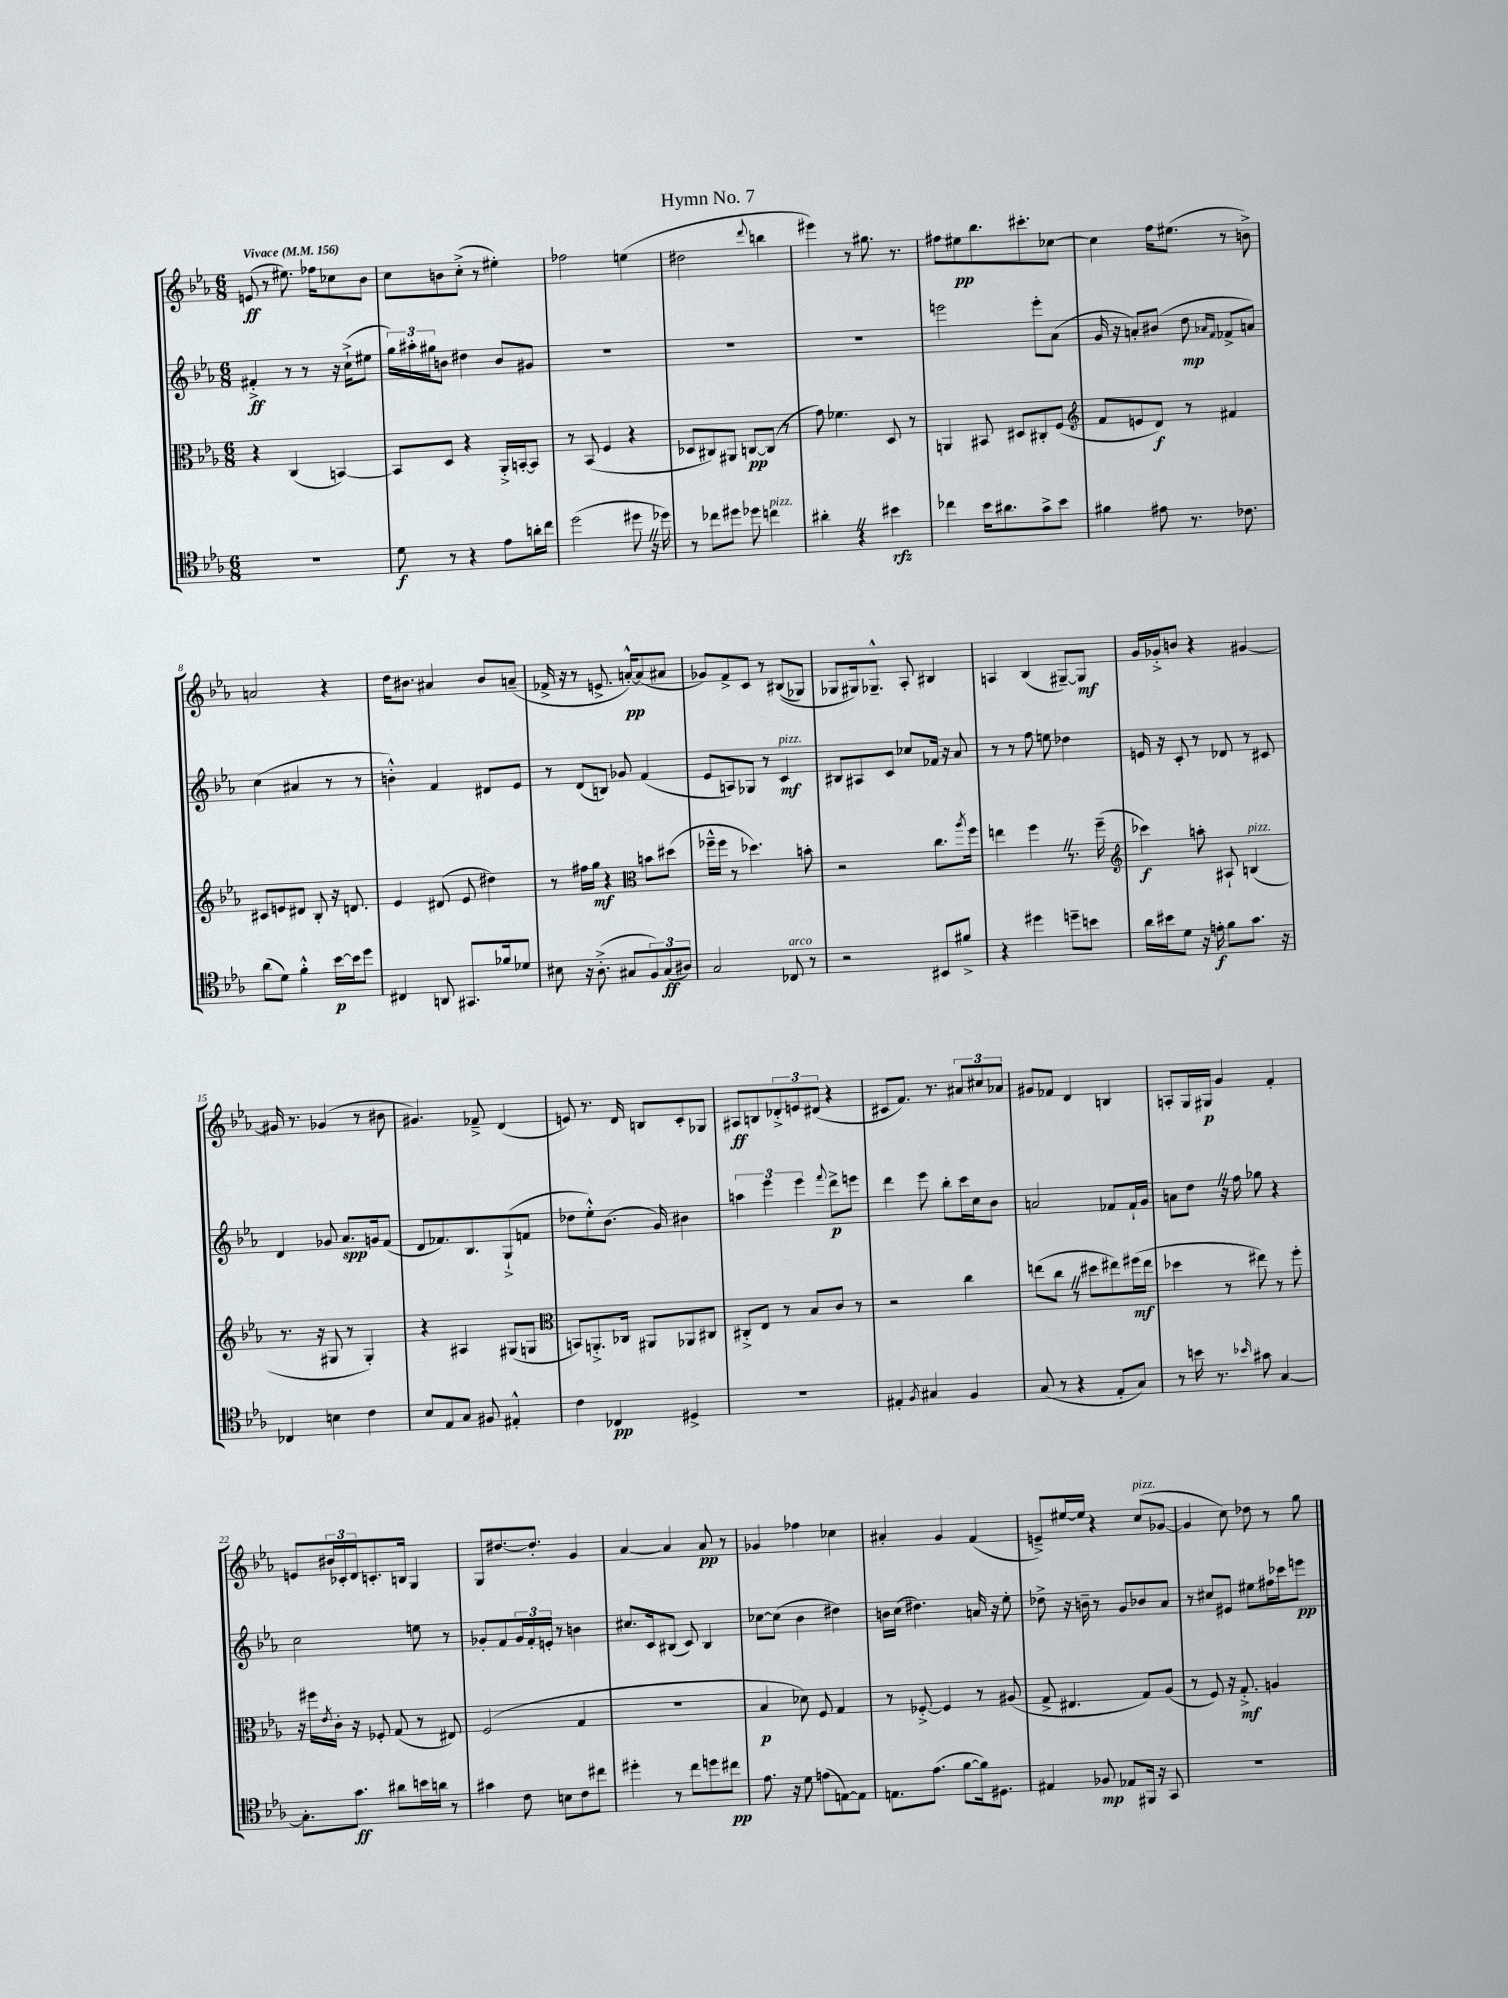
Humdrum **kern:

**kern	**kern	**kern	**kern
*staff4	*staff3	*staff2	*staff1
*clefC4	*clefC3	*clefG2	*clefG2
*k[b-e-a-]	*k[b-e-a-]	*k[b-e-a-]	*k[b-e-a-]
*M6/8	*M6/8	*M6/8	*M6/8
*MM156	*MM156	*MM156	*MM156
2.r	4r	4f#'^	(8e
.	.	.	8r
.	(4C	8r	8.ee#)
.	.	8r	.
.	.	.	16ff-
.	[4BB)	16r	8cc-
.	.	(16cc`^	.
.	.	8ee#	8b-
=	=	=	=
8d	8BB]	24gg)	8cc
.	.	24aa#'	.
.	.	24gg#	.
8r	8D	8b	8b
4r	4r	4dd#	(8cc'^
.	.	.	8r
8e-	16AA-'^	8b	4ee#')
.	[16BB'	.	.
16a'	8BB]	8g#	.
16cc	.	.	.
=	=	=	=
(2dd	8r	2.r	2ff-
.	(8BB-	.	.
.	4F	.	.
8dd#	4r	.	(4ee
16r	.	.	.
16dd-)	.	.	.
=	=	=	=
8r	8D-	2.r	2dd#
8cc-	8C#)	.	.
8dd#	8AA#	.	.
8dd-	[8C	.	.
.	.	.	8qqddd
4cc	(8C]	.	4bb
.	8r	.	.
=	=	=	=
4a#'	8g)	2.r	4eee#)
.	4.f-	.	.
4r	.	.	8r
.	.	.	8.gg#
4b#	8D	.	.
.	.	.	8.r
.	8r	.	.
=	=	=	=
4cc-	4AA	2eee	8ff#
.	.	.	8ee#
16b-	8BB#	.	8.bb-
8.a#	.	.	.
.	8D#	.	.
.	.	.	8.ccc#'
8g^	8C#'	8eee'	.
8b-	(8F	(8a-	[8cc-
=	=	=	=
*	*clefG2	*	*
4f#	8f	16g	4cc-]
.	.	16r	.
.	8e	8a')	.
8e#	8d)	(8b#	16ff
.	.	.	(8.ee#
8.r	8r	8dd	.
.	.	16qqa-	.
.	.	16qqf	.
.	4f#	8f-^	8r
8.c-	.	.	.
.	.	8a)	8b^)
=	=	=	=
(8a-	8c#	(4cc	2a
8d)	8e	.	.
4f'^^	8d#	4a#	.
.	8B-'	.	.
[16b-	16r	8r	4r
16b-]	8.d	.	.
8dd	.	8r	.
=	=	=	=
4C#	4e-	4b'^^)	16dd
.	.	.	8.b#
8AA	(8d#	4f	4a#
8.GG#	8e-	.	.
.	4dd#)	8d#	8b#
16f-	.	.	.
8d-	.	8e-	(8a~
=	=	=	=
8B#	8r	8r	16f-^
.	.	.	16r
16r	16ff#	(8d	8r
(8.A-'^	16gg	.	.
.	4r	8B)	8.e^
8G#	.	8g-	.
.	.	.	[16a'^^)
*	*clefC3	*	*
12F)	8b	(4f	(8a]
(12G#	.	.	.
.	(8dd#	.	8a#
12A#)	.	.	.
=	=	=	=
2G	16ff-~^^	8e-	8g-)
.	16ff-	.	.
.	8r	8A)	8f^
.	4.dd-)	8G-	8c
.	.	8r	8r
8C-	.	4c	&((8B#
8r	8b'	.	8G-)
=	=	=	=
2r	2r	8B#	8G-
.	.	8A#	16G#&)
.	.	.	8.G-~^^
.	.	8c	.
.	.	8cc-	8A-'
8BB#	8.cc	16f-	4B#
.	.	16r	.
8f#^	.	8a-	.
.	8qaa-	.	.
.	16ff	.	.
=	=	=	=
4r	4ee	8r	4A
.	.	8r	.
4dd#	4ff	8ff	(4B-
.	.	8ee	.
8dd~	8.r	4dd-	[8G#~)
8b	.	.	8G#]
.	(16ff~	.	.
=	=	=	=
*	*clefG2	*	*
16a-	4ccc-)	16e	16g
16b#	.	16r	16g-'^
8d	.	8c'	8b
16r	8aa'	8r	4r
16e'	.	.	.
8f	8A#`	8d-	.
8.g	(4B	8r	[4g#
.	.	8c#	.
16r	.	.	.
=	=	=	=
4C-	8.r	4d	16g#]
.	.	.	8.r
.	16r	.	.
4B	8G#	8g-	(4g-
.	8r	8.a-	.
4c	4G#')	.	8r
.	.	16g	.
.	.	(8f	8b#
=	=	=	=
8B-	4r	8d	4.g#)
8E-	.	8.f-)	.
8G	4A#	.	.
.	.	8.B-	.
8F#	.	.	8f-~^
4E#'^^	(8G#	(8G`^	(4d
.	8G	8f	.
=	=	=	=
*	*clefC3	*	*
4c	8BB)	8dd-	8e)
.	8.AA'^	8ee-'^^)	8.r
4C-	.	(8.b-	.
.	16C-	.	16d
.	8AA#	.	8B
.	.	16g)	.
4D#^	8AA-	4b#	8c'
.	8C#	.	8G-
=	=	=	=
2.r	8C#'^	6aa	8A#
.	8E-	.	8B
.	.	6eee-	.
.	8r	.	12d-'^
.	.	6eee-	12e
.	8B-	.	.
.	.	.	(12d#
.	.	8qqfff	.
.	8c	8ddd^	4r
.	8r	8eee	.
=	=	=	=
4E#'	2r	4ddd	8c#
.	.	.	8.f)
8qF	.	.	.
4G#	.	8eee-	.
.	.	.	8.r
.	.	8bb-'	.
4F	4cc	16ccc	12a#
.	.	16cc	.
.	.	.	12cc#
.	.	8b-	.
.	.	.	12a-
=	=	=	=
(8G	(8ee	2a	8g#
8r	8cc	.	8f-
4r	8r	.	4d
.	8dd#	.	.
8E-'	8ee#)	8f-	4B
8G)	(16ff#	16f-`	.
.	16ee#	16g	.
=	=	=	=
8r	4dd-	8a	8A'
16b	.	8dd	16G
8.r	.	.	16G#
.	8r	16r	4g
.	.	16ff	.
16qqb-	.	.	.
8g#	8ee#)	8gg-	.
[4G	8r	4r	4f'
.	8ff'	.	.
=	=	=	=
8.G']	16r	2cc	8e
.	16ff#	.	.
.	8qe-	.	.
.	16c'	.	24b#
.	.	.	24c-'
8.g	16r	.	.
.	.	.	24d
.	8F-'	.	8.c'
8a#	(8G	.	.
.	.	.	16B
16b	8r	8ee	4G
16a	.	.	.
8r	8E#)	8r	.
=	=	=	=
4g#	(2F	8g-'	8G
.	.	8f	[8.dd#
8c	.	24g-	.
.	.	24f'	.
.	.	.	8.dd#']
.	.	24e'	.
8B	.	8r	.
8c	4G	4b	4g
8cc#	.	.	.
=	=	=	=
4dd#'	2.r	8.cc#	[4a-
.	.	16c	.
8r	.	(8B#	4a-]
8cc	.	8c)	.
8dd	.	4B#	8a-
8cc#	.	.	8r
=	=	=	=
8.e-	4B-	[8cc-	4g-
.	.	(8cc-]	.
16r	.	.	.
8d	8d-)	4b-	4ff-
(8e	8F	.	.
[8E)	4G	4dd#)	4cc-
8E]	.	.	.
=	=	=	=
8.E	8r	16b	4a#'
.	.	(16cc	.
.	[8F-'^	4.dd#)	.
(8.e-	.	.	.
.	4F-]	.	4g
[8f	.	.	.
16f])	8r	16a	(4f
8.D#	.	16r	.
.	(8A#	8ee-'	.
=	=	=	=
4E#	8G^	8dd-^	8e~^)
.	4.E#	16r	[16ee#
.	.	16b~	16ee#]
8F-	.	8r	4r
8E-	.	8g	.
16FF#	8G)	8b-	(8cc
16r	.	.	.
8GG	(8A-	8a-	[8g-
=	=	=	=
2.r	8r	8r	4g-]
.	8F)	8cc#	.
.	16r	8e#	8cc)
.	8.G'^	.	.
.	.	8ee#	8dd-
.	4A	16ff#	8r
.	.	16ccc-	.
.	.	8eee	8gg
==	==	==	==
*-	*-	*-	*-
